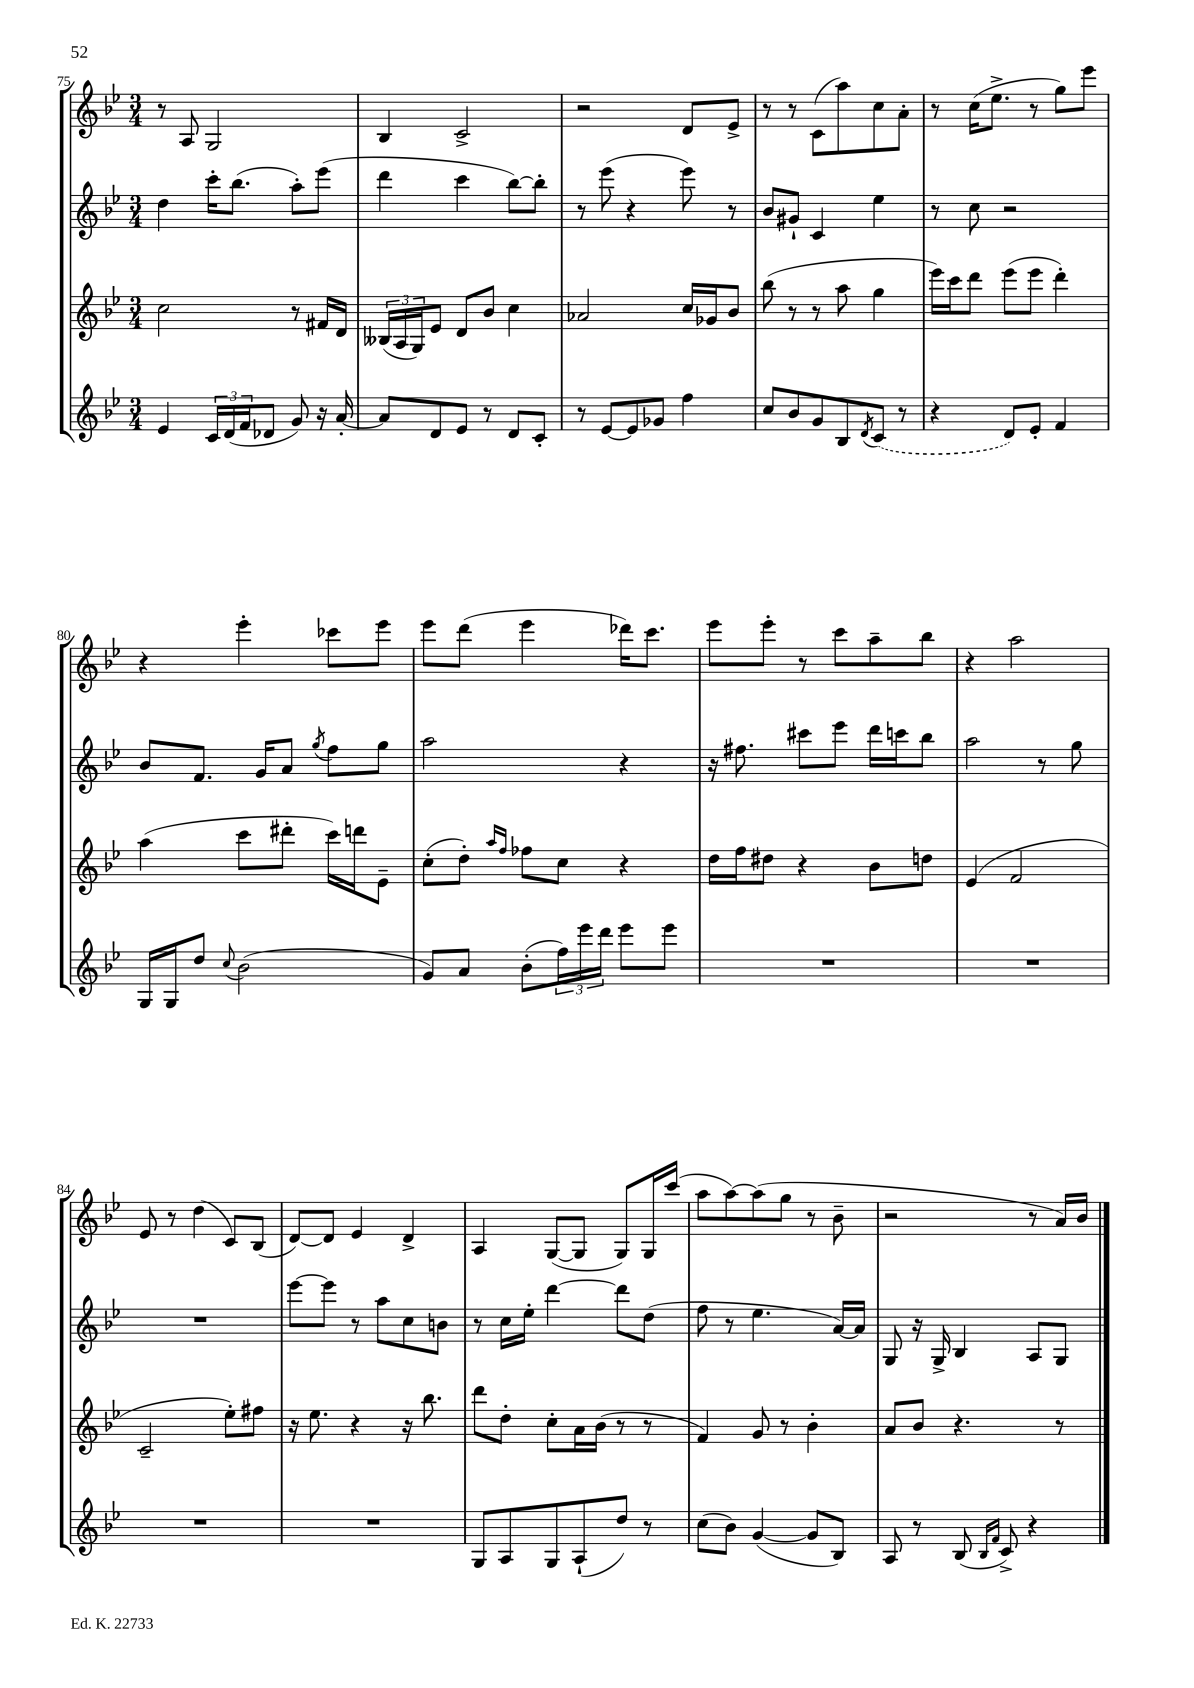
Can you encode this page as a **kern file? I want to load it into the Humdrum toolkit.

**kern	**kern	**kern	**kern
*part4	*part3	*part2	*part1
*staff4	*staff3	*staff2	*staff1
*clefG2	*clefG2	*clefG2	*clefG2
*k[b-e-]	*k[b-e-]	*k[b-e-]	*k[b-e-]
*M3/4	*M3/4	*M3/4	*M3/4
=75	=75	=75	=75
4e-/	2cc\	4dd\	8r
.	.	.	8A/
24c/LL	.	16ccc'\KL	2G/
(24d/	.	.	.
.	.	(8.bb-\J	.
24f/J	.	.	.
8d-X/J	.	.	.
8g/)	8r	8aa'\L)	.
16r	16f#X/LL	(8eee-\J	.
[16a'/	16d/JJ	.	.
=76	=76	=76	=76
8a/L]	(24B--X/LL	4ddd\	4B-/
.	24A/	.	.
.	24G/J)	.	.
8d/	8e-/J	.	.
8e-/J	8d/L	4ccc\	2c^/
8r	8b-/J	.	.
8d/L	4cc\	[8bb-\L)	.
8c'/J	.	8bb-'\J]	.
=77	=77	=77	=77
8r	2a-X/	8r	2r
[8e-/L	.	(8eee-\	.
8e-/]	.	4r	.
8g-X/J	.	.	.
4ff\	16cc/LL	8eee-\)	8d/L
.	16g-X/J	.	.
.	8b-/J	8r	8e-^/J
=78	=78	=78	=78
8cc/L	(8bb-\	8b-/L	8r
8b-/	8r	8g#X`/J	8r
8g/	8r	4c/	(8c\L
8B-/	8aa\	.	8aa\)
8qd/	.	.	.
(8c/J	4gg\	4ee-\	8cc\
8r	.	.	8a'\J
=79	=79	=79	=79
4r	16eee-\LL)	8r	8r
.	16ccc\J	.	.
.	8ddd\J	8cc\	(16cc\KL
.	.	.	8.ee-^\J
8d/L)	(8eee-\L	2r	.
8e-'/J	8eee-\J	.	8r
4f/	4ddd'\)	.	8gg\L)
.	.	.	8eee-\J
!!LO:LB:g=z
=80	=80	=80	=80
16G/LL	(4aa\	8b-/L	4r
16G/J	.	.	.
8dd/J	.	8.f/J	.
8qqcc/	.	.	.
(2b-\	8ccc\L	.	4eee-'\
.	.	16g/KL	.
.	8ddd#X'\J	8a/J	.
.	.	8qgg/	.
.	16ccc\LL)	8ff\L	8ccc-X\L
.	16dddn\J	.	.
.	8e-~\J	8gg\J	8eee-\J
=81	=81	=81	=81
8g/L)	(8cc'\L	2aa\	8eee-\L
8a/J	8dd'\J)	.	(8ddd\J
.	16qqaa/LL	.	.
.	16qqff/JJ	.	.
(8b-'\L	8ff-X\L	.	4eee-\
24ff\L)	8cc\J	.	.
24eee-\	.	.	.
24ddd\JJ	.	.	.
8eee-\L	4r	4r	16ddd-X\KL)
.	.	.	8.ccc\J
8eee-\J	.	.	.
=82	=82	=82	=82
2.r	16dd\LL	16r	8eee-\L
.	16ff\J	8.ff#X\	.
.	8dd#X\J	.	8eee-'\J
.	4r	8ccc#X\L	8r
.	.	8eee-\J	8ccc\L
.	8b-\L	16ddd\LL	8aa~\
.	.	16cccn\J	.
.	8ddn\J	8bb-\J	8bb-\J
=83	=83	=83	=83
2.r	(4e-/	2aa\	4r
.	2f/	.	2aa\
.	.	8r	.
.	.	8gg\	.
!!LO:LB:g=z
=84	=84	=84	=84
2.r	2c~/	2.r	8e-/
.	.	.	8r
.	.	.	(4dd\
.	8ee-'\L)	.	8c/L)
.	8ff#X\J	.	(8B-/J
=85	=85	=85	=85
2.r	16r	[8eee-\L	[8d/L)
.	8.ee-\	.	.
.	.	8eee-\J]	8d/J]
.	4r	8r	4e-/
.	.	8aa\L	.
.	16r	8cc\	4d^/
.	8.bb-\	.	.
.	.	8bn\J	.
=86	=86	=86	=86
8G/L	8ddd\L	8r	4A/
8A/	8dd'\J	16cc\LL	.
.	.	16ee-'\JJ	.
8G/	8cc'\L	[4ddd\	([8G/L
(8A`/	16a\L	.	8G/J]
.	(16b-\JJ	.	.
8dd/J)	8r	8ddd\L]	8G/L)
8r	8r	(8dd\J	16G/L
.	.	.	(16ccc/JJ
=87	=87	=87	=87
(8cc\L	4f/)	8ff\	8aa\L
8b-\J)	.	8r	[8aa\)
([4g/	8g/	4.ee-\	(8aa\]
.	8r	.	8gg\J
8g/L]	4b-'\	.	8r
8B-/J)	.	[16a/LL)	8b-~\
.	.	16a/JJ]	.
=88	=88	=88	=88
8A/	8a/L	8G/	2r
8r	8b-/J	16r	.
.	.	16G^/	.
(8B-/	4.r	4B-/	.
16qqB-/LL	.	.	.
16qqf/JJ	.	.	.
8c^/)	.	.	.
4r	.	8A/L	8r
.	8r	8G/J	16a/LL)
.	.	.	16b-/JJ
==	==	==	==
*-	*-	*-	*-
